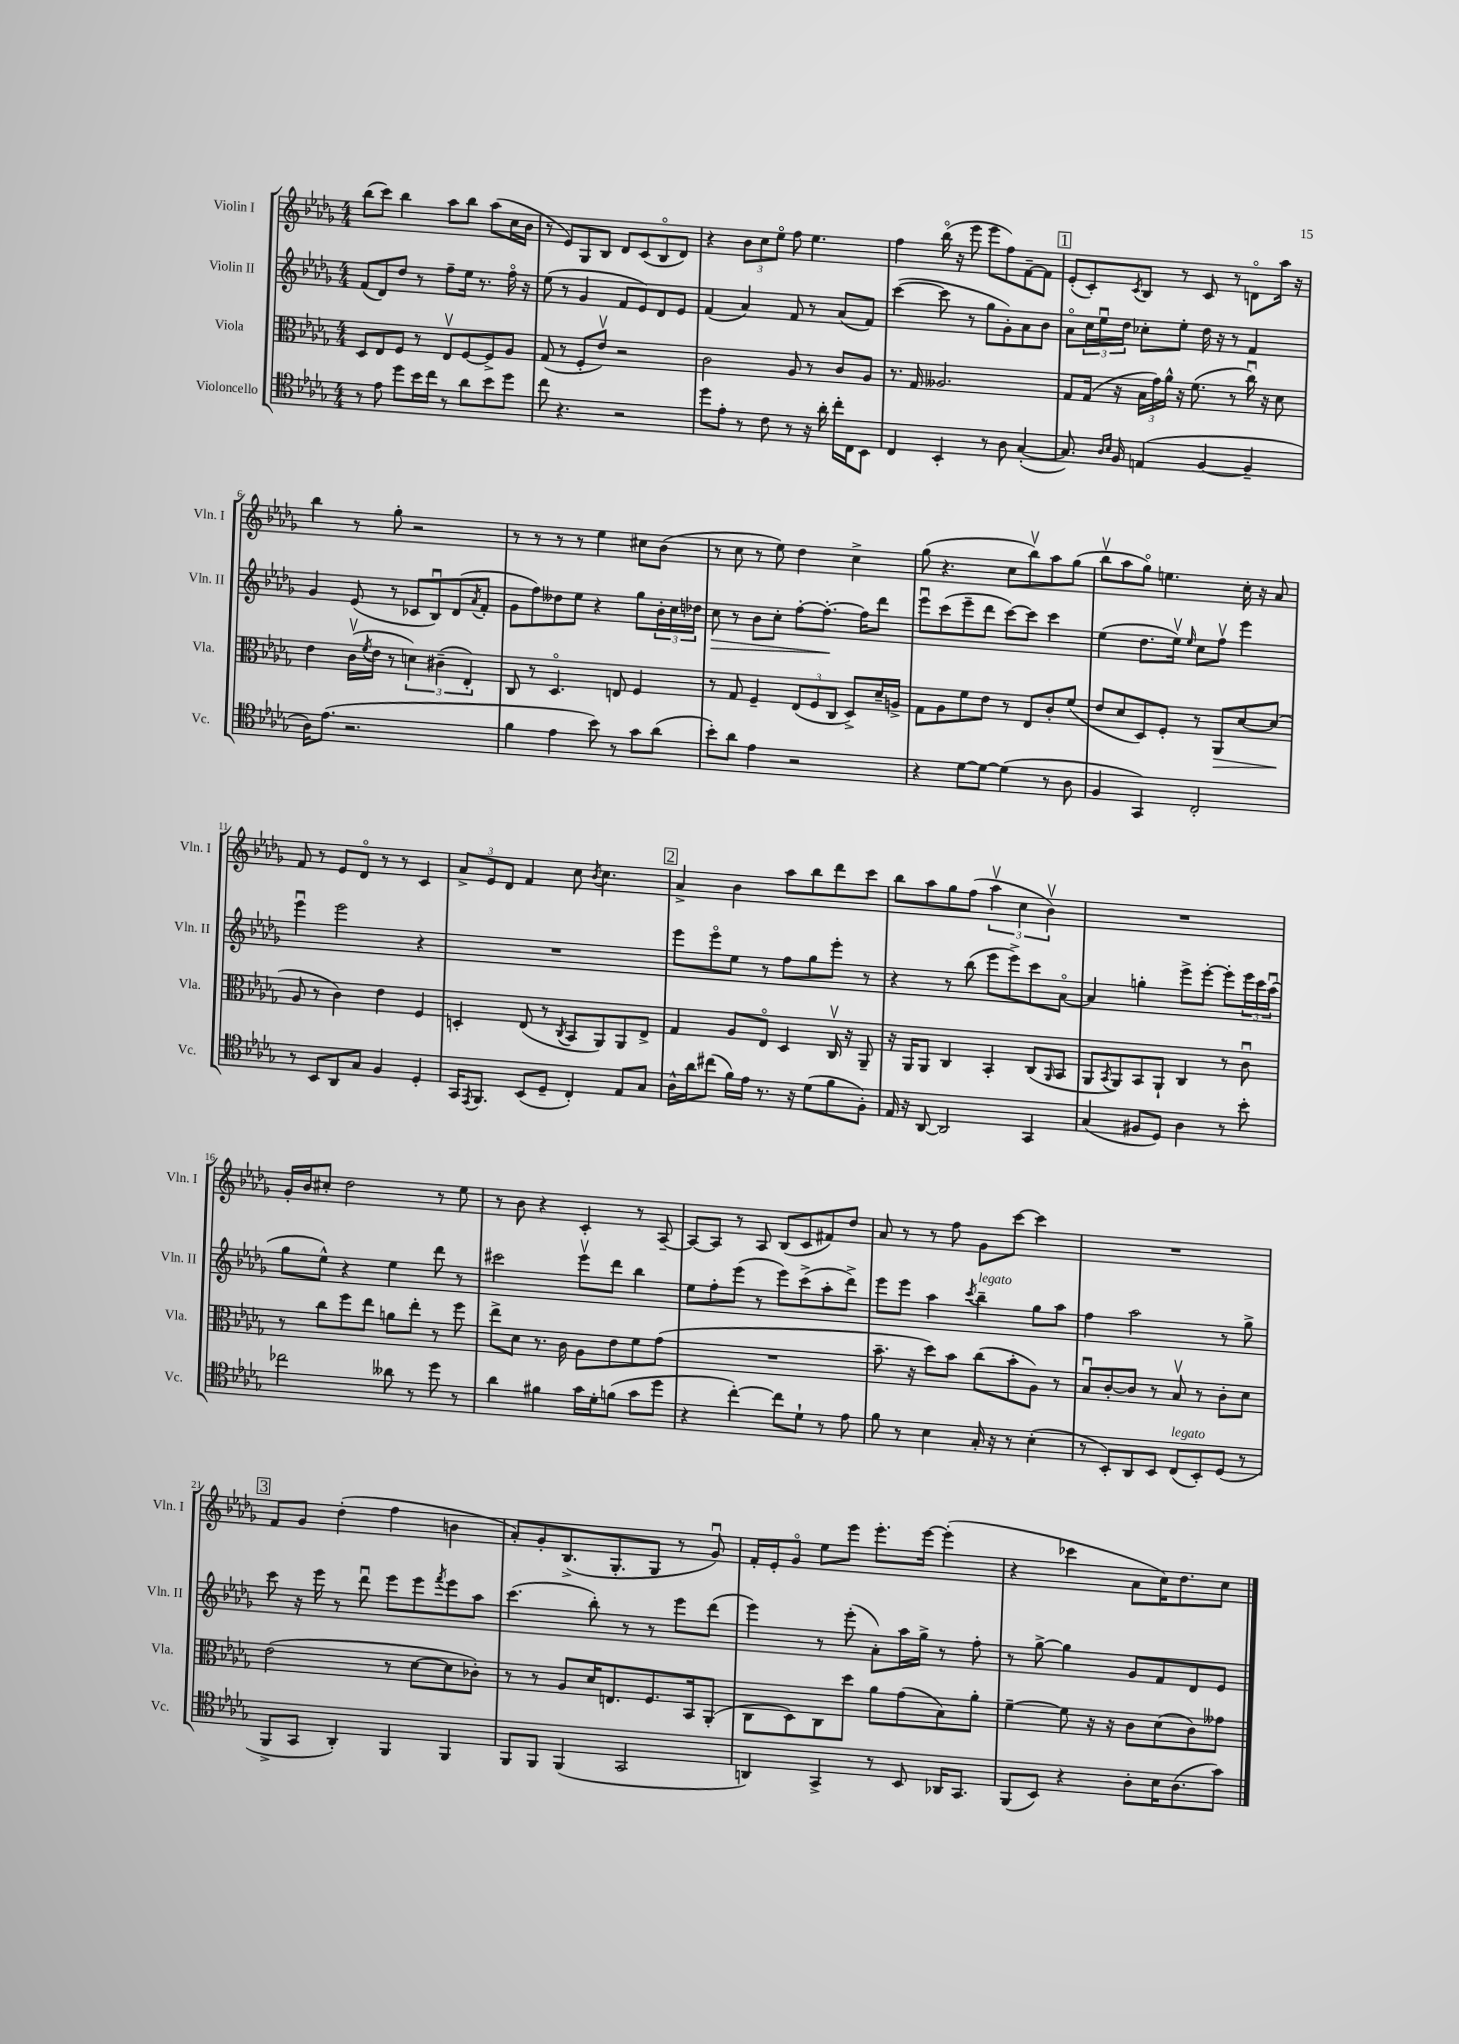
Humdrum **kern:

**kern	**kern	**kern	**kern
*staff4	*staff3	*staff2	*staff1
*clefC4	*clefC3	*clefG2	*clefG2
*k[b-e-a-d-g-]	*k[b-e-a-d-g-]	*k[b-e-a-d-g-]	*k[b-e-a-d-g-]
*M4/4	*M4/4	*M4/4	*M4/4
8r	8D-	(8f	(8bb-
8e-	8E-	8d-)	8ccc)
8dd-	8F	8dd-	4bb-
16b-	8r	8r	.
16cc	.	.	.
8r	8E-v	8ff~	8aa-
8a-	[8F	16ee-	8bb-
.	.	8.r	.
8b-	8F^]	.	(8aa-
8dd-	8A-	16ffo	16cc
.	.	16r	16b-
=	=	=	=
8cc	(8G-	(8ee-	8r
4.r	8r	8r	8e-)
.	8F'	4g-	8G-
.	8e-v)	.	8B-
2r	2r	8f	8d-
.	.	8e-)	(8c
.	.	8d-	8B-o
.	.	8e-	8d-)
=	=	=	=
8dd-	2c	(4f	4r
8e-'	.	.	.
8r	.	4a-)	12b-
.	.	.	12cc
8c	.	.	.
.	.	.	12ee-o
8r	8A-	8f	8ff
16r	8r	8r	4.ee-
16a-'	.	.	.
16cc'	8c	(8a-	.
16C	.	.	.
8BB-	8A-	8f)	.
=	=	=	=
4C	8.r	([4ccc	4ff
.	16G-	.	.
4BB-'	2.A--	8ccc]	(16bb-o
.	.	.	16r
.	.	8r	8eee-
8r	.	8gg-	8eee-
8A-	.	8g-')	8ff)
([4G-'	.	8a-	[8f~
.	.	8b-	8f]
=	=	=	=
8.G-])	8G-	8a-o	(8e-'
.	(16G-	24cc	8c')
.	.	24ee-u	.
16qqA-	.	.	.
16qqB-	.	.	.
16F	16r	.	.
.	.	24dd-	.
.	.	.	8qc
(4E	24B-	8cc-'	8B-
.	24g-)	.	.
.	24a-^^	.	.
.	16r	8ee-'	8r
.	(8.f	.	.
[4F	.	16dd-	8c
.	.	16r	.
.	8r	8r	8r
4F~]	16ccu)	4f	8do
.	16r	.	.
.	8d-	.	16aa-
.	.	.	16r
=	=	=	=
16A-)	4e-	4g-	4bb-
(8.e-	.	.	.
2.r	(16cv	(8e-	8r
.	8qf	.	.
.	16e-	.	.
.	8r	8r	8gg-'
.	6d)	8c-	2r
.	.	8B-u)	.
.	(6c#~	.	.
.	.	(8d-	.
.	6E-')	.	.
.	.	8qa-	.
.	.	8f'	.
=	=	=	=
4f	8C	8g-	8r
.	8r	8ff)	8r
4e-	4.D-o	8dd--	8r
.	.	8ee-	8r
8b-)	.	4r	4ee-
8r	8E	.	.
8g-	4F	8gg-	8cc#
(8a-	.	24b-'	(8b-
.	.	24cc	.
.	.	24dd-	.
=	=	=	=
8b-')	8r	8cc	8r
8a-	8G-	8r	8cc
4e-	4F~	8b-	8r
.	.	8cc'	8ee-)
2r	(12E-	[8ff'	4dd-
.	12F	.	.
.	.	8.ff'_	.
.	12C	.	.
.	8D-^)	.	4cc^
.	.	16ff]	.
.	16d-~	8ddd-	.
.	16A^	.	.
=	=	=	=
4r	8G-	8eee-u	(8gg-
.	8A-	(8ccc	4.r
[8d-	8f	8eee-~	.
8d-_	8e-	8ddd-	.
(4d-]	8r	[8ccc)	8cc
.	8E-	8ccc]	8bb-v)
8r	8c'	4ccc	8aa-
8A-	(8f	.	(8gg-
=	=	=	=
4F	8e-	(4ee-	8bb-v
.	8d-	.	8aa-
4GG-)	8D-)	8.dd-	8gg-o)
.	8F'	.	4.ee
.	.	16ee-v)	.
.	.	16qqee-	.
2C'	8r	8cc	.
.	8AA-	8ffv	.
.	[8d-	4eee-	16cc'
.	.	.	16r
.	(8d-]	.	8a-
=	=	=	=
8r	8A-	4eee-u	8f
8BB-	8r	.	8r
8AA-	4c)	2eee-	8e-
8G-	.	.	8d-o
4F	4e-	.	8r
.	.	.	8r
4D-'	4F	4r	4c
=	=	=	=
16GG-	4D'	1r	12a-^
8qEE-	.	.	.
8.FF	.	.	.
.	.	.	12e-
.	.	.	12d-
(8BB-	(8E-	.	4f
8D-~	8r	.	.
.	8qC	.	.
4C')	8BB-	.	8cc
.	.	.	8qb-
.	8AA-)	.	4.cc
8E-	8AA-	.	.
8G-	8E-^	.	.
=	=	=	=
16A-^^	4G-	8eee-	4a-^
16a-	.	.	.
(8cc#	.	8eee-o	.
16f)	8A-	8ee-	4b-
16e-	.	.	.
8.r	8E-o	8r	.
.	4D-	8ff	8aa-
16r	.	.	.
(8d-	.	8gg-	8bb-
8f	16Cv	8eee-'	8ddd-
.	16r	.	.
8F')	8AA-~	8r	8ccc
=	=	=	=
16E-	16r	4r	8bb-
16r	16AA-	.	.
[8AA-	8AA-	.	8aa-
2AA-]	4C	8r	8gg-
.	.	(8bb-	(8ff
.	4BB-'	8eee-	6aa-v
.	.	8eee-^)	.
.	.	.	6cc
4GG-	(8C	8ccc	.
.	.	.	6b-v)
.	16qqAA-	.	.
.	8BB-	[8a-o	.
=	=	=	=
(4G-	8AA-	4a-]	1r
.	8qBB-	.	.
.	8AA-)	.	.
8F#	8BB-	4gg'	.
8D-)	8AA-`	.	.
4A-	4C	8eee-^	.
.	.	[8eee-'	.
8r	8r	8eee-']	.
8b-'	8cu	24eee-	.
.	.	24ccc	.
.	.	(24aa-u	.
=	=	=	=
2cc-	8r	8gg-	16g-'
.	.	.	16b-
.	8cc	8ee-^^)	8cc#'
.	8ff	4r	2dd-
.	8ee-	.	.
8a--	8a	4ee-	.
8r	8ee-'	.	.
8dd-	8r	8ddd-	8r
8r	8ff	8r	8ee-
=	=	=	=
4a-	8ee-^	2ccc#	8r
.	8d-	.	8b-
4f#	8.r	.	4r
.	16c	.	.
16g-	8A-	8eee-v	4c'
16d-'	.	.	.
(8f	8e-	8ddd-	.
8g-	8f	4bb-	8r
8dd-	(8g-	.	[8A-~
=	=	=	=
4r	1r	8ee-	8A-_
.	.	8ff'	8A-]
[4cc')	.	(8eee-	8r
.	.	8r	8A-
8cc]	.	8eee-)	(8B-
8d-`	.	(8ccc^	8c
8r	.	8aa-'	8f#)
8e-	.	8ddd-^)	8dd-
=	=	=	=
8f	8.b-~	8eee-	8a-
8r	.	8eee-	8r
.	16r	.	.
4B-	8dd-)	4aa-	8r
.	8b-	.	8ff
.	.	8qccc	.
16G-'	(8cc	4bb-~	8g-
16r	.	.	.
8r	8b-'	.	[8ccc
(4B-'	8A-)	8gg-	4ccc]
.	8r	8aa-	.
=	=	=	=
8r	8B-u	4ff	1r
8BB-')	[8c'	.	.
8AA-	8c]	2aa-	.
8BB-	8r	.	.
(8C	8B-v	.	.
8BB-')	8r	.	.
(8D-	8c'	8r	.
8r	8d-	8gg-^	.
=	=	=	=
8FF^	(2e-	8ccc	8f
8GG-	.	16r	8g-
.	.	16eee-	.
4AA-')	.	8r	(4dd-'
.	.	8ddd-u	.
4FF	8r	8eee-	4ff
.	[8d-	8eee-	.
.	.	8qfff	.
4FF	8d-]	8eee-	4b
.	8c-')	8aa-	.
=	=	=	=
8FF	8r	(4.ccc	8a-')
8FF	8r	.	8g-'
(4FF	8A-	.	(8.B-^
.	16d-	8bb-')	.
.	8.E	.	8.G-'
2GG-	.	8r	.
.	8.F	8r	8G-
.	.	8eee-	8r
.	16BB-	.	.
.	(8AA-'	(8ddd-	8g-u)
=	=	=	=
4AA)	8C	4eee-)	16f'
.	.	.	16e-'
.	8D-)	.	8g-o
4GG-^	8C	8r	8ee-
.	8dd-	(8eee-'	8eee-
8r	8a-	8a-')	8.eee-'
8BB-	(8g-	16aa-	.
.	.	16gg-^	[16eee-
16AA-	8B-)	8r	(4eee-']
8.GG-	.	.	.
.	8a-'	8ff'	.
=	=	=	=
(8FF	[4f~	8r	4r
8BB-)	.	[8gg-^	.
4r	8f]	4gg-]	4ccc-
.	16r	.	.
.	16r	.	.
8A-'	8c	8g-	8a-
16B-	(8d-	8f	16cc)
(8.A-	.	.	8.dd-
.	8c)	8d-	.
8g-)	8g--	8e-	8cc
==	==	==	==
*-	*-	*-	*-
